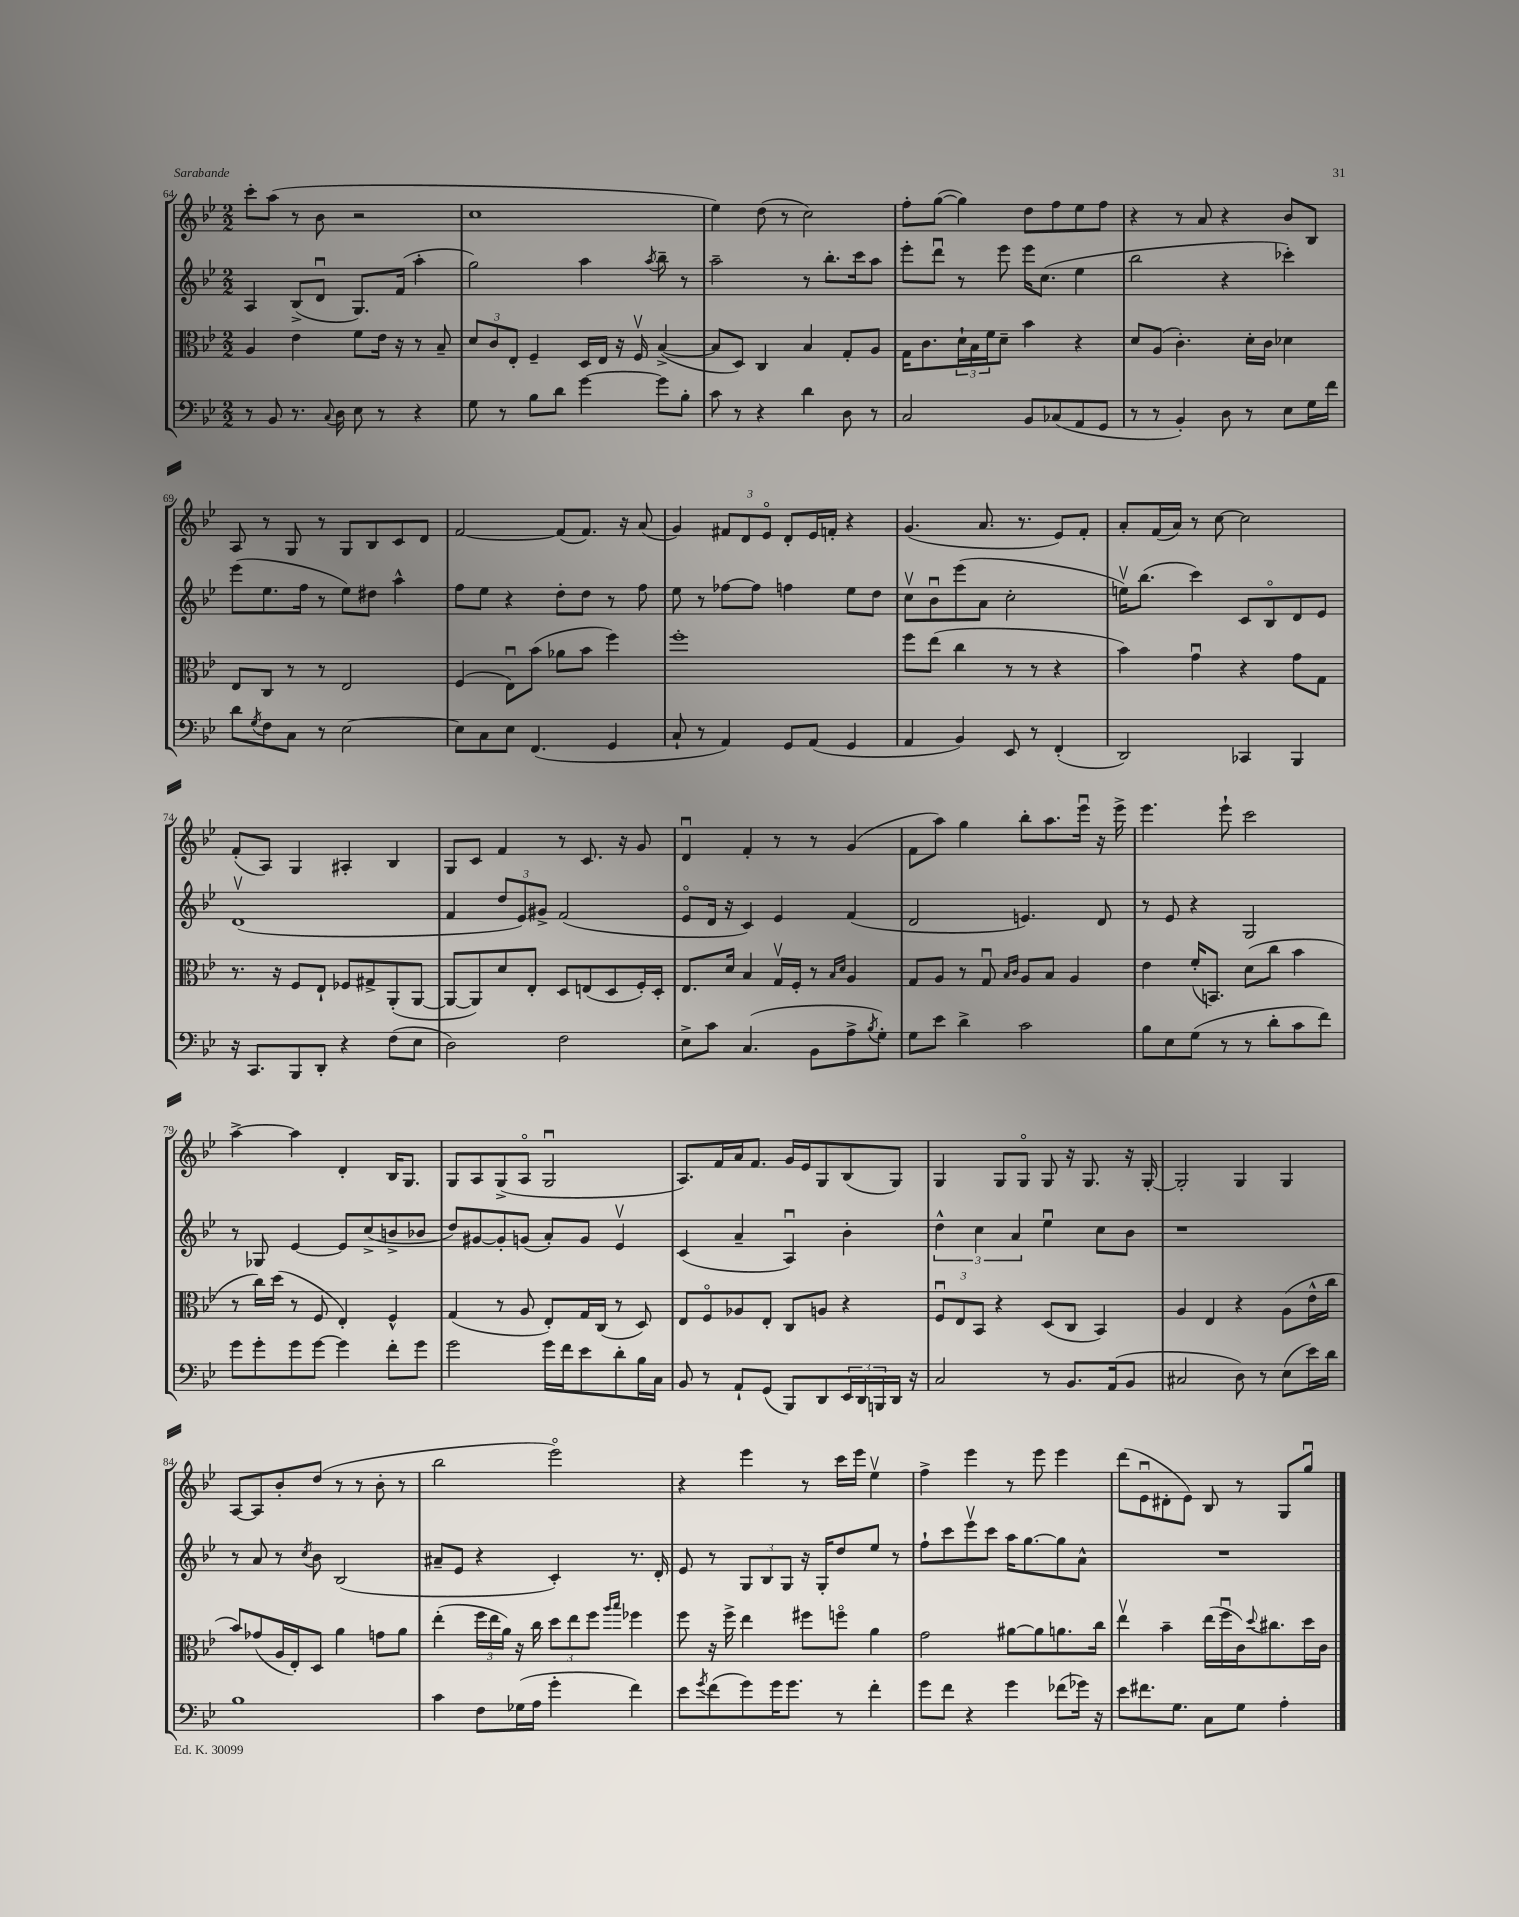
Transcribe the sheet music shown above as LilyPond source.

<<
\new StaffGroup <<
\new Staff = "s0" {
    \clef treble \key bes \major \numericTimeSignature \time 2/2
    c'''8-. a''8( r8 bes'8 r2 |
    c''1 |
    ees''4) d''8( r8 c''2) |
    f''8-. g''8~( g''4) d''8 f''8 ees''8 f''8 |
    r4 r8 a'8 r4 bes'8 bes8 |
    a8 r8 g8 r8 g8 bes8 c'8 d'8 |
    f'2~ f'8( f'8.) r16 a'8( |
    g'4) \tuplet 3/2 { fis'8 d'8 ees'8\flageolet } d'8-. ees'16 f'16-. r4 |
    g'4.( a'8. r8. ees'8) f'8-. |
    a'8-. f'16( a'16) r8 c''8~ c''2 |
    f'8-.( a8) g4 ais4-. bes4 |
    g8 c'8 f'4 r8 c'8. r16 g'8 |
    d'4\downbow f'4-. r8 r8 g'4( |
    f'8 a''8) g''4 bes''8-. a''8. ees'''16\downbow r16 ees'''16-> |
    ees'''4. ees'''8-! c'''2 |
    a''4~-> a''4 d'4-. bes16 g8. |
    g8 a8 g8->( a8\flageolet g2\downbow |
    a8.) f'16 a'16 f'8. g'16 ees'16 g8 bes8( g8) |
    g4 g8 g8\flageolet g8 r16 g8. r16 g16~-. |
    g2-. g4 g4 |
    a8~ a8 bes'8-. d''8( r8 r8 bes'8-. r8 |
    bes''2 ees'''2\flageolet) |
    r4 ees'''4 r8 c'''16 ees'''16 ees''4\upbow |
    f''4-> ees'''4 r8 ees'''8 ees'''4 |
    d'''8( ees'8\downbow dis'8-. ees'8) bes8 r8 g8 g''8\downbow \bar "|." |
}
\new Staff = "s1" {
    \clef treble \key bes \major \numericTimeSignature \time 2/2
    a4 bes8->( d'8\downbow g8.) f'16( a''4-. |
    g''2) a''4 \acciaccatura { a''8 } bes''8-- r8 |
    a''2-- r8 bes''8.-. c'''16 a''8 |
    ees'''8-. d'''8\downbow r8 ees'''8 ees'''16 c''8.( ees''4 |
    bes''2 r4 ces'''4-.) |
    ees'''8( ees''8. f''16 r8 ees''8) dis''8 a''4-^ |
    f''8 ees''8 r4 d''8-. d''8 r8 f''8 |
    ees''8 r8 fes''8~ fes''8 f''4 ees''8 d''8 |
    c''8\upbow bes'8\downbow ees'''8( a'8 c''2-. |
    e''16\upbow) bes''8.( c'''4) c'8 bes8\flageolet d'8 ees'8 |
    d'1\upbow( |
    f'4 \tuplet 3/2 { d''8 ees'8) gis'8-> } f'2( |
    ees'8\flageolet d'16 r16 c'4) ees'4 f'4( |
    d'2 e'4.) d'8 |
    r8 ees'8 r4 g2 |
    r8 ges8 ees'4~ ees'8 c''8->( b'8-> bes'8 |
    d''8) gis'8~ gis'8-. g'8( a'8-.) g'8 ees'4\upbow |
    c'4( a'4-- a4\downbow) bes'4-. |
    \tuplet 3/2 { d''4-^ c''4 a'4 } ees''4\downbow c''8 bes'8 |
    r1 |
    r8 a'8 r8 \acciaccatura { c''8 } bes'8 bes2( |
    ais'8-- ees'8 r4 c'4-.) r8. d'16-. |
    ees'8 r8 \tuplet 3/2 { g8 bes8 g8 } r16 g16-. d''8 ees''8 r8 |
    f''8-! c'''8 ees'''8\upbow c'''8 a''16 g''8.~ g''8 a'8-^ |
    R1 \bar "|." |
}
\new Staff = "s2" {
    \clef alto \key bes \major \numericTimeSignature \time 2/2
    a4 ees'4 f'8 ees'16 r16 r8 bes8-- |
    \tuplet 3/2 { d'8 c'8 ees8-. } f4-- d16 ees16 r16 f16\upbow bes4~->( |
    bes8 d8) c4 bes4 g8-. a8 |
    g16 c'8. \tuplet 3/2 { d'16-! bes16 f'16 } d'8-- bes'4 r4 |
    d'8 a8( c'4.-.) d'16-. c'16 des'4 |
    ees8 c8 r8 r8 ees2 |
    f4( ees8\downbow) bes'8( aes'8 bes'8 f''4) |
    f''1-. |
    f''8 ees''8( c''4 r8 r8 r4 |
    bes'4) g'4\downbow r4 g'8 g8 |
    r8. r16 f8 ees8-! fes8 gis8-> a,8-.( a,8~ |
    a,8~ a,8) d'8 ees8-. d8 e8( d8 f16-.) d16-. |
    ees8. d'16 bes4 g16\upbow f16-. r8 \grace { bes16 d'16 } a4 |
    g8 a8 r8 g8\downbow \grace { bes16 c'16 } a8 bes8 a4 |
    ees'4 f'16-.( b,8.) d'8( c''8 bes'4 |
    r8 c''16) d''16( r8 f8 ees4-.) f4-^ |
    g4( r8 a8 ees8-.) g16 c16( r8 d8) |
    ees8 f8\flageolet aes8 ees8-. c8 a8 r4 |
    \tuplet 3/2 { f8\downbow ees8 bes,8 } r4 d8( c8 bes,4) |
    a4 ees4 r4 a8( ees'16-^ c''16 |
    bes'8) ges'8( a16 ees16-.) d8 a'4 g'8 a'8 |
    ees''4-.( \tuplet 3/2 { f''16 ees''16 a'16) } r16 c''16 \tuplet 3/2 { d''8 ees''8 f''8 } \grace { a''16 bes''16 } fes''4 |
    f''8 r16 f''16-> ees''4 fis''8 f''8\flageolet a'4 |
    g'2 ais'8~ ais'8 a'8. c''16 |
    ees''4\upbow bes'4-- ees''16( f''16\downbow c'16) \appoggiatura { d''8 } cis''8. d''16 c'16 \bar "|." |
}
\new Staff = "s3" {
    \clef bass \key bes \major \numericTimeSignature \time 2/2
    r8 bes,8 r8. \appoggiatura { c8 } d16 ees8 r8 r4 |
    g8 r8 bes8 d'8 g'4~ g'8 bes8-. |
    c'8 r8 r4 d'4 d8 r8 |
    c2 bes,8 ces8( a,8 g,8 |
    r8 r8 bes,4-.) d8 r8 ees8 g16 f'16 |
    d'8 \acciaccatura { g8 } f8 c8 r8 ees2~ |
    ees8 c8 ees8 f,4.( g,4 |
    c8-! r8 a,4) g,8 a,8( g,4 |
    a,4 bes,4) ees,8 r8 f,4-.( |
    d,2) ces,4 bes,,4 |
    r16 c,8. bes,,8 d,8-. r4 f8( ees8 |
    d2) f2 |
    ees8-> c'8 c4.( bes,8 a8-> \acciaccatura { bes8 } g8-.) |
    g8 ees'8 d'4-> c'2 |
    bes8 ees8 g8( r8 r8 d'8-. c'8 f'8) |
    g'8 g'8-. g'8 g'8~ g'4 f'8-. g'8 |
    g'2 g'16 f'16 ees'8 d'8-. bes16 c16 |
    bes,8 r8 a,8-! g,8( bes,,8) d,8 \tuplet 3/2 { ees,16 d,16 b,,16 } d,16 r16 |
    c2 r8 bes,8. a,16( bes,8 |
    cis2 d8) r8 ees8( ees'16) d'16 |
    bes1 |
    c'4 f8 ges16( a16 g'4-. f'4) |
    ees'8 \acciaccatura { g'8 } f'8( g'8) g'16 g'8. r8 f'4-. |
    g'8 f'8 r4 g'4 fes'8( ges'16) r16 |
    ees'8 fis'8. g8. c8 g8 a4-. \bar "|." |
}
>>
>>
\layout { \context { \Score currentBarNumber = #64 } }
